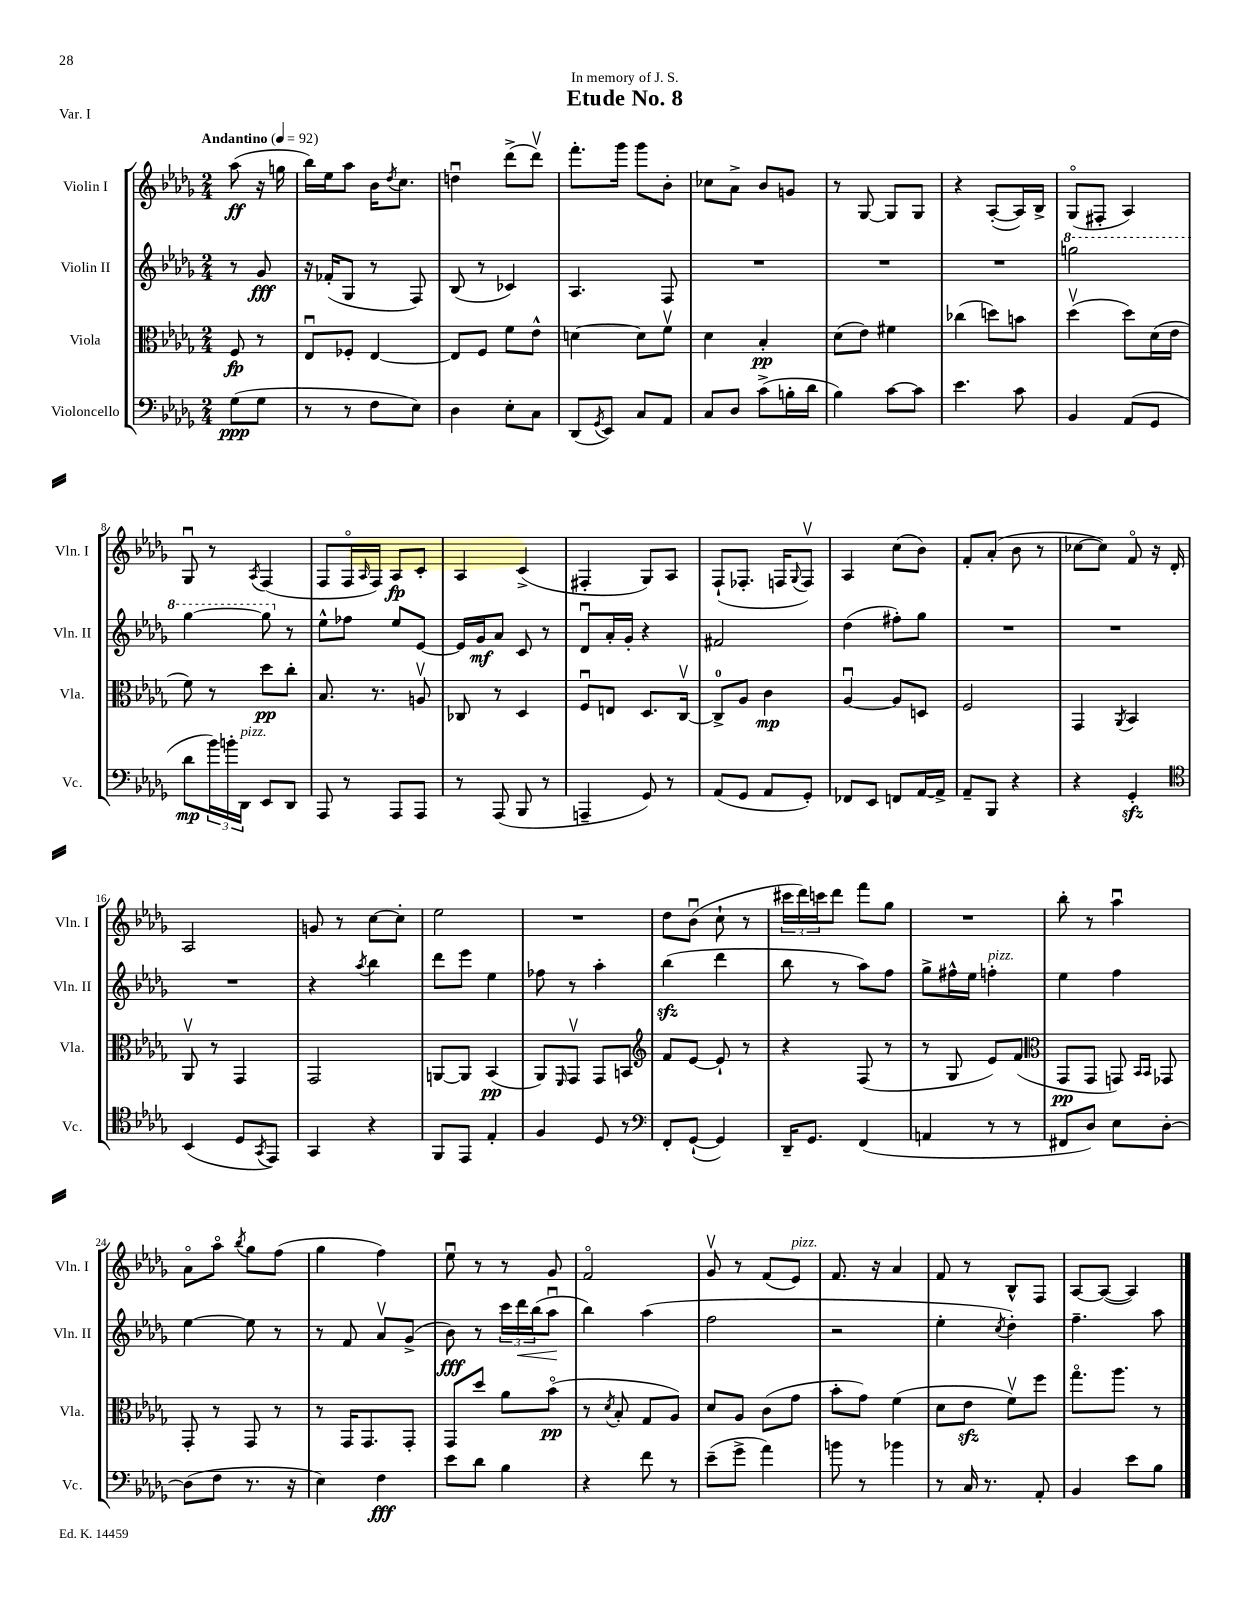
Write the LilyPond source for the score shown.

\header { title = "Etude No. 8" dedication = "In memory of J. S." piece = "Var. I" }
<<
\new StaffGroup <<
\new Staff = "s0" \with { instrumentName = "Violin I" shortInstrumentName = "Vln. I" } {
    \clef treble \key des \major \numericTimeSignature \time 2/4 \partial 4 \tempo "Andantino" 4 = 92
    aes''8\ff( r16 g''16 |
    bes''16) ees''16 aes''8 bes'16 \acciaccatura { des''8 } c''8. |
    d''4\downbow des'''8->( des'''8\upbow) |
    f'''8.-. ges'''16 ges'''8 bes'8-. |
    ces''8 aes'8-> bes'8 g'8 |
    r8 ges8~ ges8 ges8 |
    r4 aes8~-.( aes16) bes16-> |
    ges8\flageolet( fis8-. aes4) |
    ges8\downbow r8 \acciaccatura { aes8 } f4( |
    f8 f16\flageolet \grace { aes16 } f16) aes8\fp c'8-. |
    aes4 c'4->( |
    fis4-. ges8) aes8 |
    f8-!( fes8.-. f16 \appoggiatura { ges8 } f8\upbow) |
    aes4 c''8( bes'8) |
    f'8-. aes'8-.( bes'8 r8 |
    ces''8~ ces''8) f'8\flageolet r16 des'16-. |
    aes2 |
    g'8 r8 c''8~ c''8-. |
    ees''2 |
    R2 |
    des''8 bes'8\downbow( c''8-! r8 |
    \tuplet 3/2 { cis'''16 des'''16) c'''16 } des'''8 f'''8 ges''8 |
    R2 |
    bes''8-. r8 aes''4\downbow |
    aes'8\flageolet aes''8\flageolet \acciaccatura { bes''8 } ges''8 f''8( |
    ges''4 f''4) |
    ees''8\downbow r8 r8 ges'8 |
    f'2\flageolet |
    ges'8\upbow r8 f'8( ees'8^\markup { \italic "pizz." }) |
    f'8. r16 aes'4 |
    f'8 r8 bes8-^ f8 |
    aes8~ aes8~( aes4) \bar "|." |
}
\new Staff = "s1" \with { instrumentName = "Violin II" shortInstrumentName = "Vln. II" } {
    \clef treble \key des \major \numericTimeSignature \time 2/4 \partial 4
    r8 ges'8\fff |
    r16 fes'16-.( ges8 r8 f8) |
    bes8( r8 ces'4) |
    aes4. f8 |
    R2 |
    R2 |
    R2 |
    \ottava #1 g'''2 |
    ges'''4~ ges'''8 \ottava #0 r8 |
    ees''8-^ fes''8 ees''8 ees'8~ |
    ees'16 ges'16\mf aes'8 c'8 r8 |
    des'8\downbow aes'16-. ges'16-. r4 |
    fis'2 |
    des''4( fis''8-.) ges''8 |
    R2 |
    R2 |
    R2 |
    r4 \acciaccatura { aes''8 } bes''4 |
    des'''8 ees'''8 ees''4 |
    fes''8 r8 aes''4-. |
    bes''4\sfz( des'''4 |
    bes''8 r8 aes''8) f''8 |
    ges''8-> fis''16-^ ees''16 f''4-.^\markup { \italic "pizz." } |
    ees''4 f''4 |
    ees''4~ ees''8 r8 |
    r8 f'8 aes'8\upbow ges'8->( |
    bes'8\fff) r8 \tuplet 3/2 { c'''16 des'''16\< bes''16( } aes''8\downbow\! |
    bes''4) aes''4( |
    f''2 |
    r2 |
    ees''4-. \acciaccatura { c''8 } des''4-.) |
    f''4.-- aes''8 \bar "|." |
}
\new Staff = "s2" \with { instrumentName = "Viola" shortInstrumentName = "Vla." } {
    \clef alto \key des \major \numericTimeSignature \time 2/4 \partial 4
    f8\fp r8 |
    ees8\downbow fes8-. ees4~ |
    ees8 f8 f'8 ees'8-^ |
    d'4~ d'8 f'8\upbow |
    des'4 bes4-.\pp |
    des'8( ees'8) fis'4 |
    ces''4( d''8) b'8 |
    des''4\upbow( des''8) des'16( ees'16 |
    f'8) r8 des''8\pp c''8-. |
    bes8. r8. a8\upbow |
    ces8 r8 des4 |
    f8\downbow e8 des8. c16~\upbow |
    c8-0-> aes8 c'4\mp |
    aes4~\downbow aes8 d8 |
    f2 |
    ges,4 \acciaccatura { aes,8 } bes,4 |
    aes,8\upbow r8 ges,4 |
    ges,2 |
    a,8~ a,8 bes,4\pp( |
    aes,8) \grace { f,16 } ges,8\upbow ges,8 b,8 |
    \clef treble f'8 ees'8~ ees'8-! r8 |
    r4 f8( r8 |
    r8 ges8 ees'8) f'8( |
    \clef alto ges,8\pp ges,8 g,8) \grace { bes,16 bes,16 } ges,8 |
    ges,8-. r8 ges,8 r8 |
    r8 ges,16 ges,8. ges,8-. |
    ges,8 des''8 aes'8 bes'8\flageolet\pp( |
    r8 \acciaccatura { des'8 } bes8-. ges8 aes8) |
    des'8 aes8 c'8( ges'8 |
    bes'8-. ges'8) f'4( |
    des'8 ees'8\sfz f'8\upbow) f''8 |
    ges''8.\flageolet aes''8. r8 \bar "|." |
}
\new Staff = "s3" \with { instrumentName = "Violoncello" shortInstrumentName = "Vc." } {
    \clef bass \key des \major \numericTimeSignature \time 2/4 \partial 4
    ges8\ppp( ges8 |
    r8 r8 f8 ees8) |
    des4 ees8-. c8 |
    des,8( \acciaccatura { ges,8 } ees,8) c8 aes,8 |
    c8 des8 c'8->( b16-. des'16 |
    bes4) c'8~ c'8 |
    ees'4. c'8 |
    bes,4 aes,8( ges,8 |
    des'8\mp \tuplet 3/2 { bes'16) b'16-. des,16^\markup { \italic "pizz." } } ees,8 des,8 |
    aes,,8 r8 aes,,8 aes,,8 |
    r8 aes,,8( bes,,8 r8 |
    a,,4-- ges,8) r8 |
    aes,8( ges,8 aes,8 ges,8-.) |
    fes,8 ees,8 f,8 aes,16~ aes,16-> |
    aes,8-- bes,,8 r4 |
    r4 ges,4-.\sfz |
    \clef tenor bes,4( des8 \acciaccatura { ges,8 } ees,8) |
    ges,4 r4 |
    f,8 ees,8 ees4-. |
    f4 des8 r8 |
    \clef bass f,8-. ges,8~-!( ges,4) |
    des,16-- ges,8. f,4( |
    a,4 r8 r8 |
    fis,8 des8) ees8 des8~-. |
    des8( f8 r8. r16 |
    ees4) f4\fff |
    ees'8 des'8 bes4 |
    r4 f'8 r8 |
    ees'8--( ges'8-> aes'4) |
    b'8 r8 bes'4 |
    r8 c16 r8. aes,8-. |
    bes,4 ees'8 bes8 \bar "|." |
}
>>
>>
